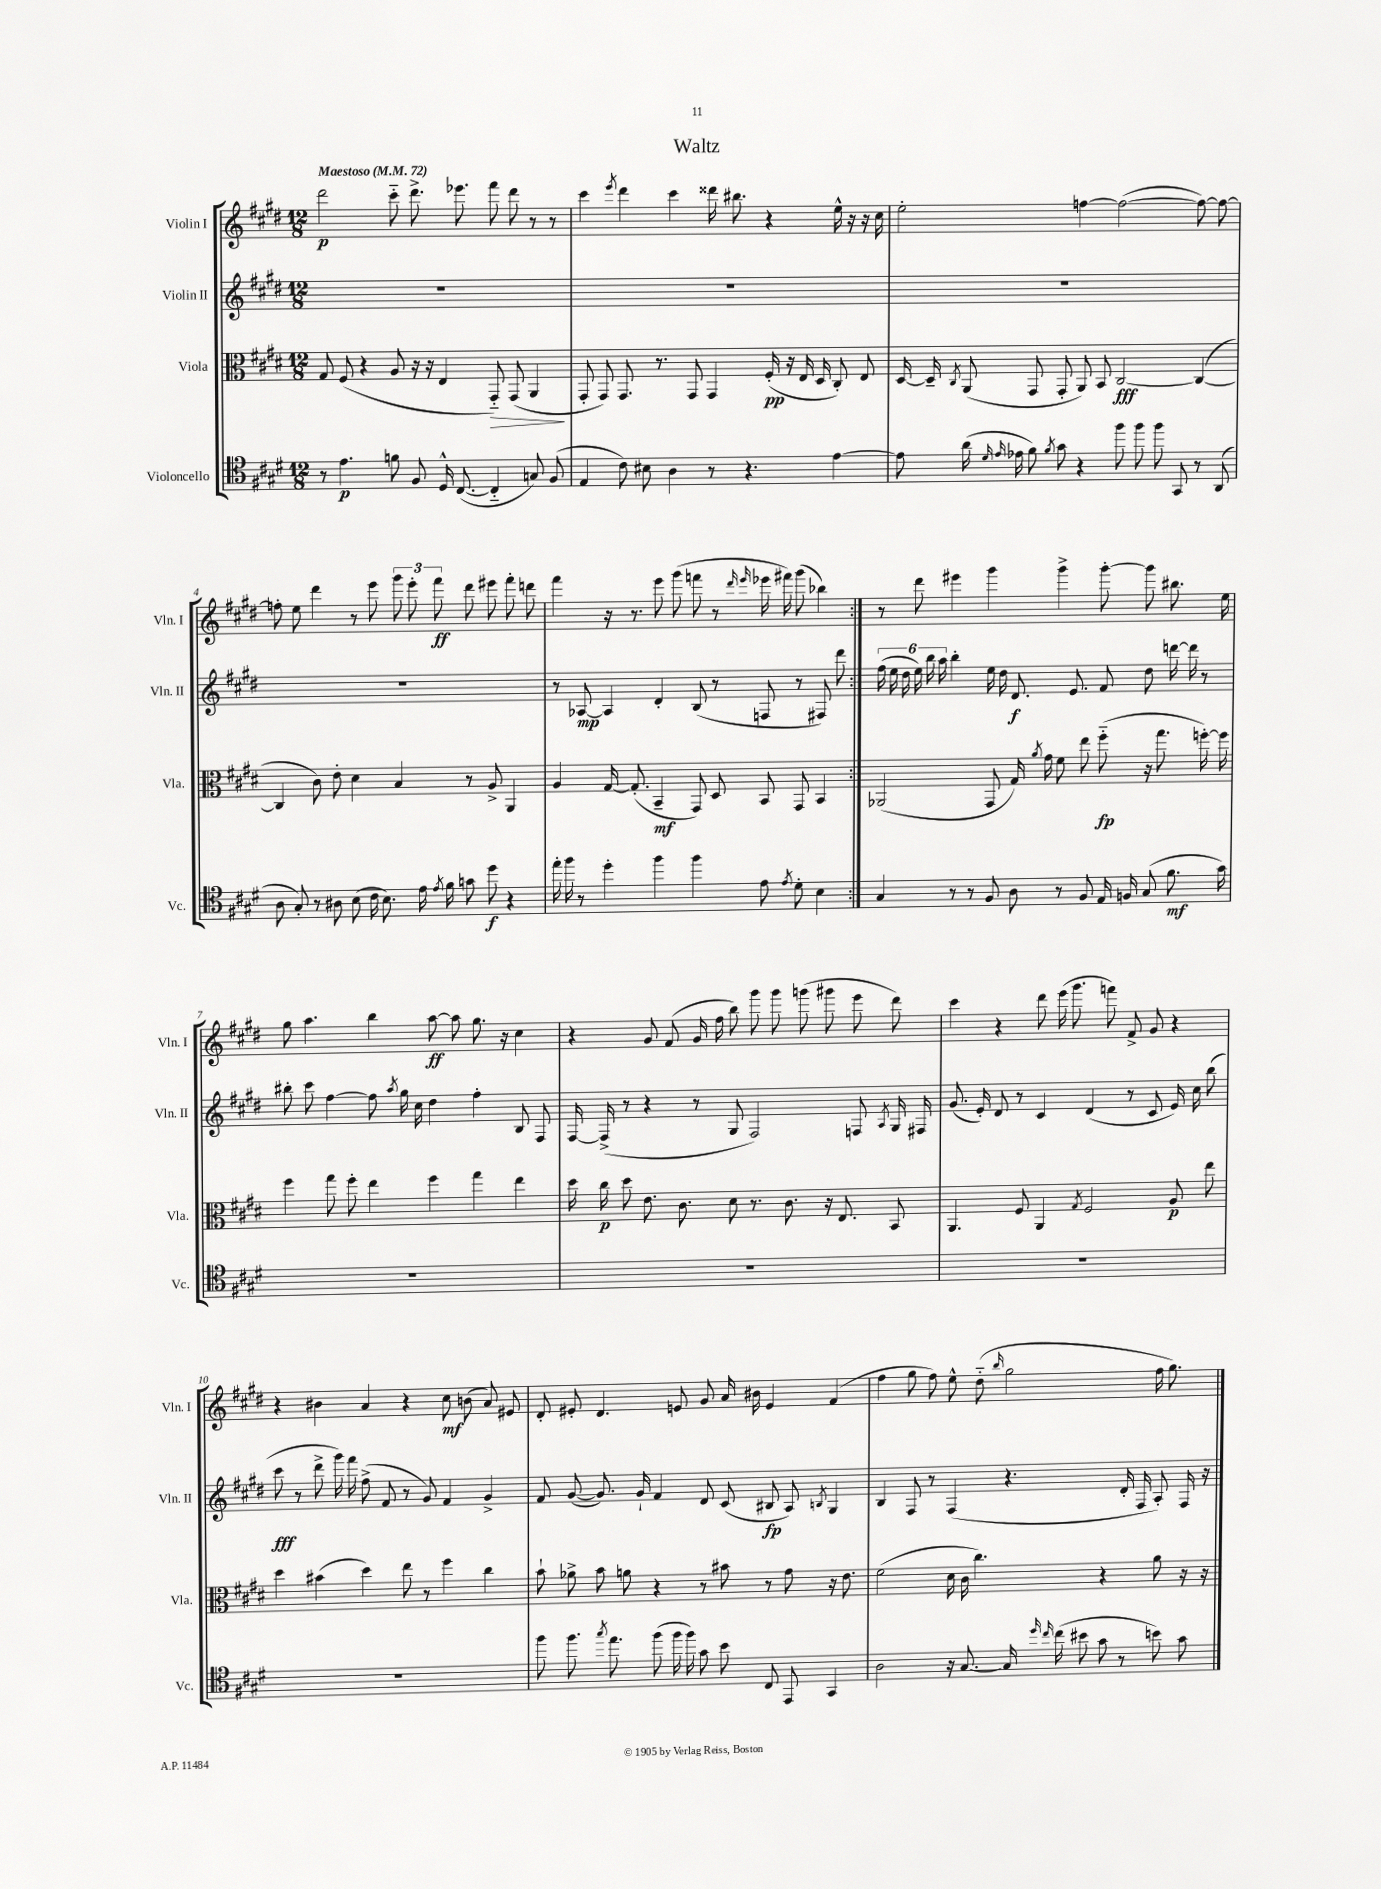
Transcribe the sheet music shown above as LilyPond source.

\header { title = "Waltz" }
<<
\new StaffGroup <<
\new Staff = "s0" \with { instrumentName = "Violin I" shortInstrumentName = "Vln. I" } {
    \clef treble \key e \major \numericTimeSignature \time 12/8 \tempo "Maestoso" 4 = 72
    \autoBeamOff \repeat volta 2 { dis'''2\p cis'''8-_ dis'''8.-> ees'''8. fis'''8 dis'''8 r8 r8 |
    cis'''4 \acciaccatura { e'''8 } dis'''4 cis'''4 disis'''16 bis''8. r4 e''16-^ r16 r16 cis''16 |
    e''2-. f''4~ f''2~( f''8~) f''8~ |
    f''8-. e''8 dis'''4 r8 e'''8 \tuplet 3/2 { gis'''8 e'''8-. fis'''8\ff } dis'''8 eis'''8 fis'''8-. d'''8 |
    fis'''4 r16 r8. e'''8 gis'''8( f'''8 r8 \grace { dis'''16 e'''16 } ees'''16 fis'''16) gis'''8( bes''4) | }
    r8 dis'''8 eis'''4 gis'''4 gis'''4-> gis'''8~-. gis'''8 bis''8. e''16 |
    gis''8 a''4. b''4 a''8~\ff a''8 gis''8. r16 cis''4 |
    r4 gis'8 fis'8( gis'16 fis''16 b''8) gis'''8 gis'''8 g'''8( gis'''8 e'''8 dis'''8) |
    cis'''4 r4 dis'''8 e'''16( gis'''8. f'''8) fis'8-> gis'8 r4 |
    r4 bis'4 a'4 r4 cis''8\mf b'8( a'8) eis'8 |
    dis'8-. eis'8-. dis'4. e'8 gis'8 a'16 bis'16 e'4 fis'4( |
    fis''4 gis''8 fis''8) e''8-^ dis''8-_( \grace { b''16 } gis''2 fis''16 gis''8.) \bar "|." |
}
\new Staff = "s1" \with { instrumentName = "Violin II" shortInstrumentName = "Vln. II" } {
    \clef treble \key e \major \numericTimeSignature \time 12/8
    \autoBeamOff \repeat volta 2 { R1. |
    R1. |
    R1. |
    R1. |
    r8 aes8~\mp aes4 dis'4-. b8( r8 f8 r8 fis8) dis'''8 | }
    \tuplet 6/4 { fis''16( e''16 dis''16 e''16) b''16 a''16 } b''4-. e''16 dis''16 dis'8.\f e'8. fis'8 dis''8 d'''16~ d'''16 r8 |
    bis''8-. cis'''8 fis''4~ fis''8 \acciaccatura { a''8 } gis''16 cis''16 dis''4 fis''4-. b8 fis8 |
    fis16~ fis16->( r8 r4 r8 gis8 fis2) f8 \acciaccatura { a8 } gis16 fis16 |
    gis'8.( e'16-.) dis'8 r8 cis'4 dis'4( r8 cis'8 e'16) cis''16 b''8( |
    cis'''8\fff r8 dis'''8-> gis'''16) fis'''16 fis''8->( fis'8 r8 gis'8) fis'4 gis'4-> |
    fis'8 gis'8~( gis'8.) gis'16-! fis'4 dis'8 cis'8( bis8\fp a8) \acciaccatura { b8 } gis4 |
    b4 fis8 r8 fis4( r4. dis'16-. fis16 a8-.) fis16 r16 \bar "|." |
}
\new Staff = "s2" \with { instrumentName = "Viola" shortInstrumentName = "Vla." } {
    \clef alto \key e \major \numericTimeSignature \time 12/8
    \autoBeamOff \repeat volta 2 { gis8 fis8( r4 a8 r16 r16 e4 gis,8-_\>) gis,8( a,4\! |
    gis,8-. gis,8) gis,8. r8. gis,8 gis,4 fis16-.\pp( r16 e16 dis16 cis8-.) e8 |
    dis16~ dis16-- \acciaccatura { cis8 } a,8( gis,8 gis,8-. a,8) b,8 cis2~\fff cis4~( |
    cis4 cis'8) e'8-. dis'4 b4 r8 a8-> a,4 |
    a4 gis16~ gis8.-.( b,4--\mf gis,8) dis8 b,8 gis,8 b,4 | }
    aes,2( gis,8 gis16) \acciaccatura { a'8 } gis'16 fis'8 e''8 fis''8-_\fp( r16 gis''8. f''16~-.) f''16 |
    fis''4 gis''8 fis''8-. e''4 fis''4 gis''4 e''4 |
    dis''16 cis''16\p dis''8 e'8. cis'8. dis'8 r8. cis'8. r16 e8. b,8 |
    a,4. fis8 a,4 \acciaccatura { gis8 } fis2 a8\p e''8 |
    dis''4 bis'4( dis''4) e''8 r8 fis''4 cis''4 |
    b'8-! aes'8-> b'8 a'8 r4 r8 bis'8 r8 gis'8 r16 e'8. |
    fis'2( dis'16 cis'16 cis''4.) r4 a'8 r16 r16 \bar "|." |
}
\new Staff = "s3" \with { instrumentName = "Violoncello" shortInstrumentName = "Vc." } {
    \clef tenor \key e \major \numericTimeSignature \time 12/8
    \autoBeamOff \repeat volta 2 { r8 e'4.\p f'8 fis8 dis16-^ cis8.~( cis4-_ g8) fis8( |
    e4 cis'8) bis8 a4 r8 r4. e'4~ |
    e'8 a'16( \grace { dis'16 e'16 } ees'16 fis'8) \acciaccatura { fis'8 } gis'8 r4 fis''8 fis''8 fis''8 gis,8 r8 a,8( |
    a8 gis8-.) r8 ais8 b8( cis'16 b8.) e'16 \acciaccatura { e'8 } fis'16 g'8 dis''8\f r4 |
    e''16-. fis''16 r8 dis''4-. fis''4 fis''4 e'8 \acciaccatura { e'8 } dis'8-. b4 | }
    gis4 r8 r8 fis8 a8 r8 fis8 e16 f16 gis8( fis'8.\mf gis'16) |
    R1. |
    R1. |
    R1. |
    R1. |
    fis''8 fis''8. \acciaccatura { gis''8 } e''8. fis''8( fis''16 fis''16) gis'8 b'8 cis8 e,8 gis,4 |
    a2 r16 gis8.~ gis16 \grace { dis''16 cis''16 } cis''16( bis'8 gis'8 r8 b'8) gis'8 \bar "|." |
}
>>
>>
